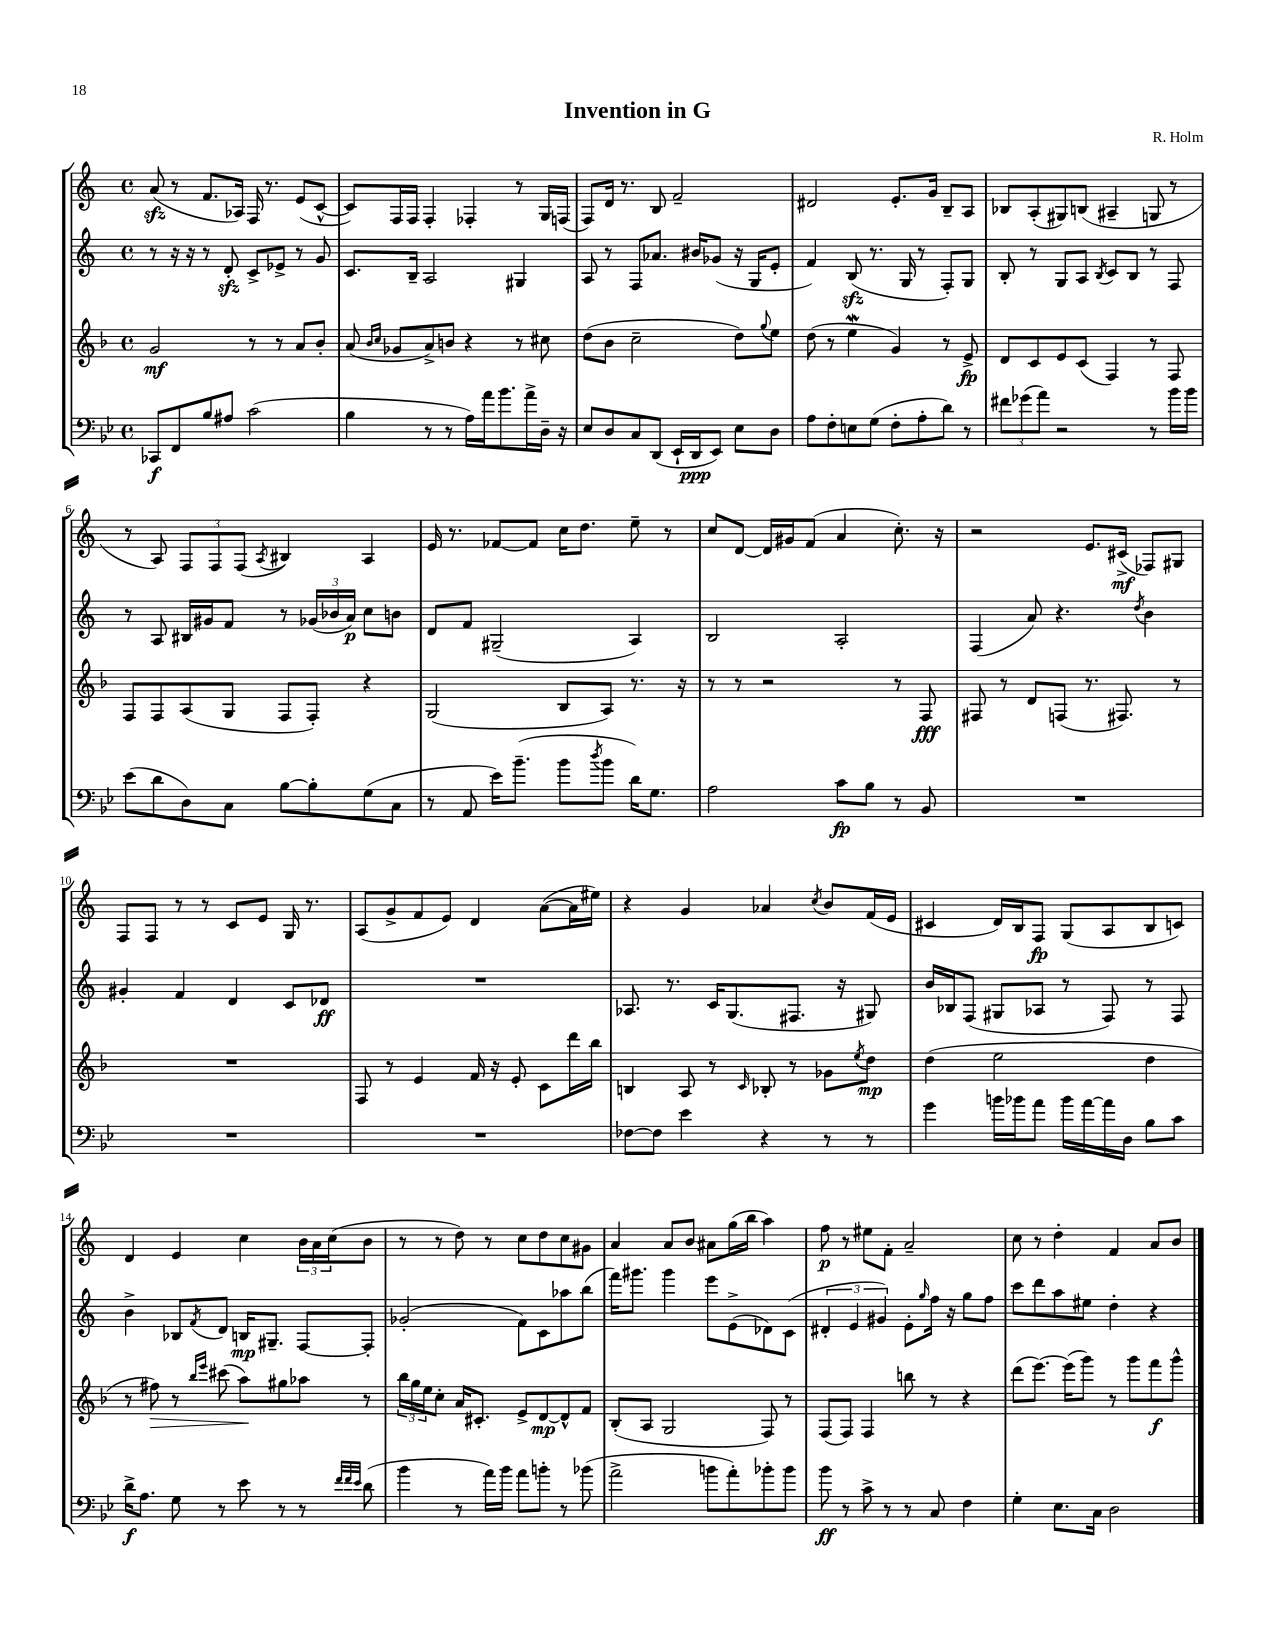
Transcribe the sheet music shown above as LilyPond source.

\header { title = "Invention in G" composer = "R. Holm" }
<<
\new StaffGroup <<
\new Staff = "s0" {
    \clef treble \key c \major \defaultTimeSignature \time 4/4
    a'8\sfz( r8 f'8. aes16) f16 r8. e'8( c'8~-^ |
    c'8) f16 f16 f4-. fes4-. r8 g16 f16( |
    f8) d'16 r8. b8 f'2-- |
    dis'2 e'8.-. g'16 b8-- a8 |
    bes8 a8-.( gis8) b8( ais4-- g8 r8 |
    r8 a8) \tuplet 3/2 { f8 f8 f8( } \acciaccatura { a8 } bis4) a4 |
    e'16 r8. fes'8~ fes'8 c''16 d''8. e''8-- r8 |
    c''8 d'8~ d'16 gis'16 f'8( a'4 c''8.-.) r16 |
    r2 e'8. cis'16->\mf( fes8) gis8 |
    f8 f8 r8 r8 c'8 e'8 g16 r8. |
    a8( g'8-> f'8 e'8) d'4 a'8~( a'16 eis''16) |
    r4 g'4 aes'4 \acciaccatura { c''8 } b'8 f'16( e'16 |
    cis'4 d'16) b16 f8\fp g8( a8 b8 c'8) |
    d'4 e'4 c''4 \tuplet 3/2 { b'16 a'16 c''16( } b'8 |
    r8 r8 d''8) r8 c''8 d''8 c''8 gis'8 |
    a'4 a'8 b'8 ais'8 g''16( b''16 a''4) |
    f''8\p r8 eis''8 f'8-. a'2-- |
    c''8 r8 d''4-. f'4 a'8 b'8 \bar "|." |
}
\new Staff = "s1" {
    \clef treble \key c \major \defaultTimeSignature \time 4/4
    r8 r16 r16 r8 d'8-.\sfz c'8-> ees'8-> r8 g'8 |
    c'8. b16-- a2 gis4 |
    a8 r8 f8 aes'8. bis'16 ges'8( r16 g16 e'8-. |
    f'4) b8\sfz( r8. g16 r8 f8-.) g8 |
    b8-. r8 g8 a8 \acciaccatura { b8 } c'8 b8 r8 f8 |
    r8 a8 bis16 gis'16 f'8 r8 \tuplet 3/2 { ges'16( bes'16 a'16\p) } c''8 b'8 |
    d'8 f'8 gis2--( a4) |
    b2 a2-. |
    f4( a'8) r4. \acciaccatura { d''8 } b'4 |
    gis'4-. f'4 d'4 c'8 des'8\ff |
    R1 |
    aes8. r8. c'16 g8.( fis8. r16 gis8) |
    b'16 bes16 f8( gis8 aes8 r8 f8) r8 f8 |
    b'4-> bes8 \acciaccatura { f'8 } d'8 b16\mp gis8.-- f8~ f8-. |
    ges'2-.( f'8) c'8 aes''8 b''8( |
    f'''16) gis'''8. gis'''4 e'''8 e'8->( des'8) c'8( |
    \tuplet 3/2 { dis'4-. e'4 gis'4) } e'8-. \grace { g''16 } f''16 r16 g''8 f''8 |
    c'''8 d'''8 a''8 eis''8 d''4-. r4 \bar "|." |
}
\new Staff = "s2" {
    \clef treble \key f \major \defaultTimeSignature \time 4/4
    g'2\mf r8 r8 a'8 bes'8-. |
    a'8( \grace { bes'16 c''16 } ges'8 a'8->) b'8 r4 r8 cis''8 |
    d''8( bes'8 c''2-- d''8) \appoggiatura { g''8 } e''8 |
    d''8( r8 e''4\mordent g'4) r8 e'8->\fp |
    d'8 c'8 e'8 c'8( f4) r8 f8 |
    f8 f8 a8( g8 f8 f8-.) r4 |
    g2( bes8 a8) r8. r16 |
    r8 r8 r2 r8 f8\fff |
    fis8 r8 d'8 f8( r8. fis8.) r8 |
    R1 |
    f8 r8 e'4 f'16 r16 e'8-. c'8 d'''16 bes''16 |
    b4 a8 r8 \grace { c'16 } bes8-. r8 ges'8 \acciaccatura { e''8 } d''8\mp |
    d''4( e''2 d''4 |
    r8 fis''8\>) r8 \grace { bes''16 e'''16 } cis'''8( a''8\!) gis''8 aes''8 r8 |
    \tuplet 3/2 { bes''16 g''16 e''16 } c''8-. a'16 cis'8.-. e'8-> d'8~\mp d'8-^ f'8 |
    bes8-.( a8 g2 f8) r8 |
    f8( f8) f4 b''8 r8 r4 |
    d'''8( e'''8.~) e'''16( g'''8) r8 g'''8 f'''8\f g'''8-^ \bar "|." |
}
\new Staff = "s3" {
    \clef bass \key bes \major \defaultTimeSignature \time 4/4
    ces,8\f f,8 bes8 ais8 c'2( |
    bes4 r8 r8 a16) a'16 bes'8. a'16-> d16-- r16 |
    ees8 d8 c8 d,8( ees,16-! d,16\ppp ees,8) ees8 d8 |
    a8 f8-. e8 g8( f8-. a8-. d'8) r8 |
    \tuplet 3/2 { fis'8 ges'8( a'8) } r2 r8 bes'16 bes'16 |
    ees'8( d'8 d8) c8 bes8~ bes8-. g8( c8 |
    r8 a,8 ees'16) bes'8.--( bes'8 \acciaccatura { d''8 } bes'8 d'16) g8. |
    a2 c'8\fp bes8 r8 bes,8 |
    R1 |
    R1 |
    R1 |
    fes8~ fes8 ees'4 r4 r8 r8 |
    g'4 b'16 bes'16 a'8 bes'16 a'16~ a'16 d16 bes8 c'8 |
    d'16->\f a8. g8 r8 ees'8 r8 r8 \grace { f'32 f'32 ees'32 } d'8( |
    bes'4 r8 a'16) bes'16 a'8 b'8-. r8 bes'8( |
    a'2-> b'8 a'8-.) bes'8-. bes'8 |
    bes'8\ff r8 c'8-> r8 r8 c8 f4 |
    g4-. ees8. c16 d2 \bar "|." |
}
>>
>>
